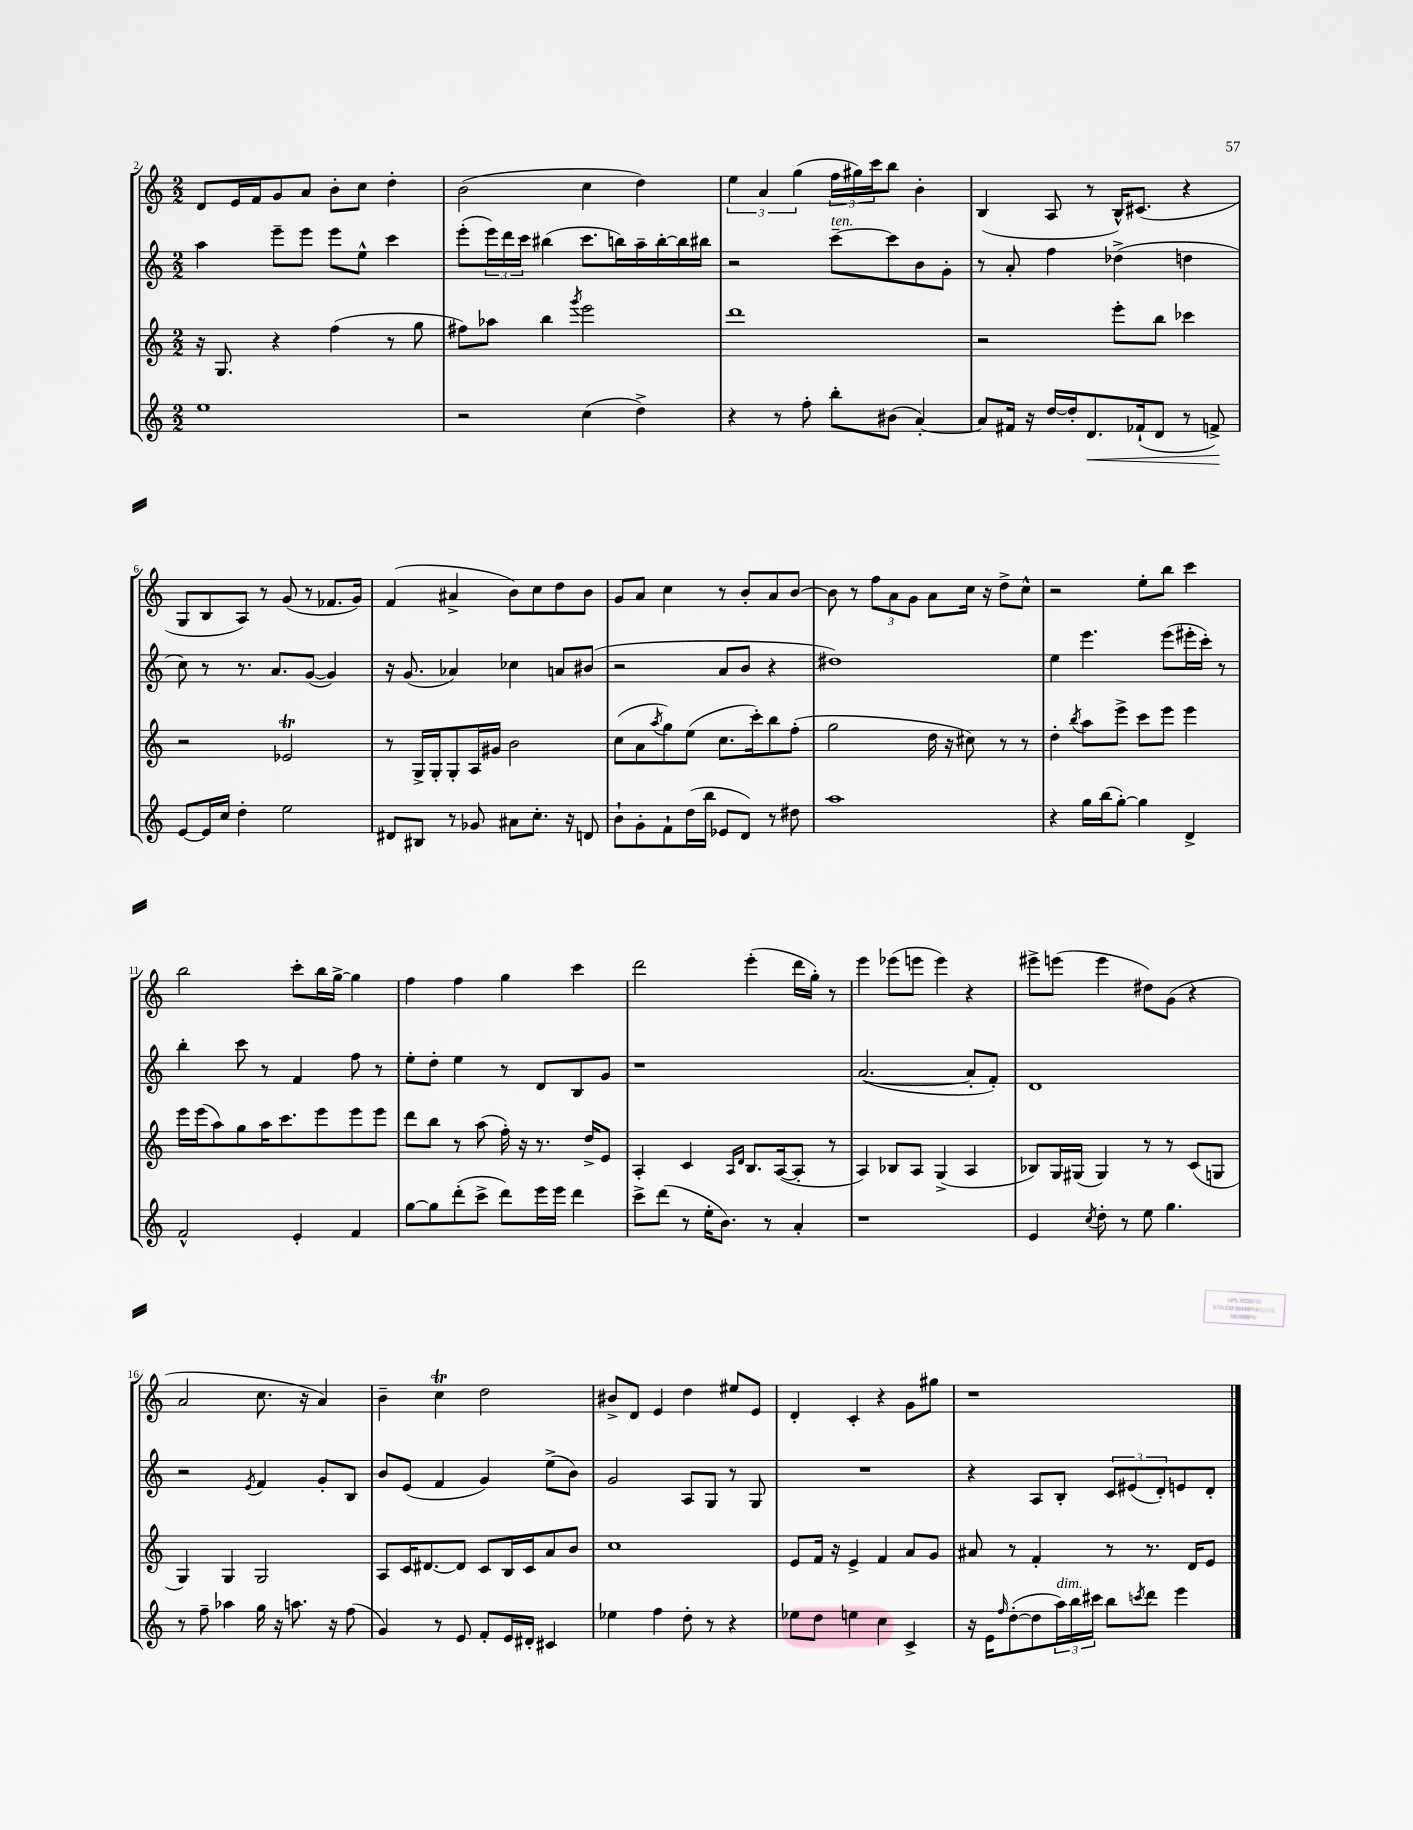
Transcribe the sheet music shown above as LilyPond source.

<<
\new StaffGroup <<
\new Staff = "s0" {
    \clef treble \key c \major \numericTimeSignature \time 2/2
    d'8 e'16 f'16 g'8 a'8 b'8-. c''8 d''4-. |
    b'2( c''4 d''4) |
    \tuplet 3/2 { e''4 a'4 g''4( } \tuplet 3/2 { f''16 gis''16) c'''16 } b''8 b'4-. |
    b4( a8 r8 b16-^) cis'8.( r4 |
    g8 b8 a8) r8 g'8( r8 fes'8. g'16) |
    f'4( ais'4-> b'8) c''8 d''8 b'8 |
    g'8 a'8 c''4 r8 b'8-. a'8 b'8~ |
    b'8 r8 \tuplet 3/2 { f''8 a'8 g'8 } a'8 c''16 r16 d''8-> c''8-^ |
    r2 e''8-. b''8 c'''4 |
    b''2 c'''8-. b''16 g''16~-> g''4 |
    f''4 f''4 g''4 c'''4 |
    d'''2 e'''4-.( d'''16 g''16-.) r8 |
    e'''4 ees'''8( e'''8 e'''4) r4 |
    eis'''8-> e'''8( e'''4 dis''8) g'8( r4 |
    a'2 c''8. r16 a'4) |
    b'4-- c''4\trill d''2 |
    bis'8-> d'8 e'4 d''4 eis''8 e'8 |
    d'4-. c'4-. r4 g'8 gis''8 |
    r1 \bar "|." |
}
\new Staff = "s1" {
    \clef treble \key c \major \numericTimeSignature \time 2/2
    a''4 e'''8-- e'''8 e'''8 e''8-^ c'''4 |
    e'''8-.( \tuplet 3/2 { e'''16) d'''16 c'''16 } bis''4( c'''8. b''16) a''16-- b''16~-. b''16 bis''16 |
    r2 c'''8~--^\markup { \italic "ten." } c'''8 b'8 g'8-. |
    r8 a'8-. f''4 des''4->( d''4 |
    c''8) r8 r8. a'8. g'8~( g'4) |
    r16 g'8.( aes'4) ces''4 a'8 bis'8( |
    r2 a'8 b'8 r4 |
    dis''1) |
    e''4 e'''4. e'''8( eis'''16-. c'''16-.) r8 |
    b''4-. c'''8 r8 f'4 f''8 r8 |
    e''8-. d''8-. e''4 r8 d'8 b8 g'8 |
    r1 |
    a'2.~( a'8-. f'8-.) |
    d'1 |
    r2 \acciaccatura { e'8 } f'4 g'8-. b8 |
    b'8 e'8( f'4 g'4) e''8->( b'8) |
    g'2 a8 g8 r8 g8 |
    R1 |
    r4 a8 b8-. \tuplet 3/2 { c'8 eis'8( d'8-.) } e'8 d'8-. \bar "|." |
}
\new Staff = "s2" {
    \clef treble \key c \major \numericTimeSignature \time 2/2
    r16 g8. r4 f''4( r8 g''8 |
    fis''8) aes''8 b''4 \acciaccatura { g'''8 } e'''2 |
    d'''1 |
    r2 e'''8-. b''8 ces'''4 |
    r2 ees'2\trill |
    r8 g16-> g16-. g8-. a16 gis'16 b'2 |
    c''8( a'8 \acciaccatura { a''8 } g''8) e''8( c''8. c'''16-.) b''8 f''8-.( |
    g''2 d''16 r16 cis''8) r8 r8 |
    d''4-. \acciaccatura { b''8 } a''8 e'''8-> c'''8 e'''8 e'''4 |
    e'''16 e'''16( a''8) g''8 a''16 c'''8. e'''8 e'''8 e'''8 |
    d'''8 b''8 r8 a''8( f''16-.) r16 r8. d''16-> e'8 |
    a4-. c'4 \grace { a16 d'16 } b8. a16~( a8-. r8 |
    a4) bes8 a8 g4->( a4 |
    bes8) g16 gis16( gis4) r8 r8 c'8( g8 |
    g4) g4 g2 |
    a8 c'16 dis'8.~ dis'8 c'8 b16 c'16 a'8 b'8 |
    c''1 |
    e'8 f'16 r16 e'4-> f'4 a'8 g'8 |
    ais'8 r8 f'4-. r8 r8. d'16 e'8 \bar "|." |
}
\new Staff = "s3" {
    \clef treble \key c \major \numericTimeSignature \time 2/2
    e''1 |
    r2 c''4( d''4->) |
    r4 r8 f''8-. b''8-. bis'8( a'4~-.) |
    a'8 fis'16 r16 d''16~ d''16-. d'8.\< fes'16-!( d'8 r8 f'8->\!) |
    e'8~ e'16 c''16 d''4-. e''2 |
    dis'8 bis8 r8 ges'8 ais'8 c''8.-. r16 d'8 |
    b'8-! g'8-. f'8-! d''16( b''16 ees'8 d'8) r8 dis''8 |
    a''1 |
    r4 g''16 b''16( g''8~-.) g''4 d'4-> |
    f'2-^ e'4-. f'4 |
    g''8~ g''8 d'''8-.( c'''8-> d'''8) e'''16 e'''16 d'''4 |
    c'''8-> d'''8( r8 e''16-. b'8.) r8 a'4-. |
    r1 |
    e'4 \acciaccatura { c''8 } d''8-. r8 e''8 g''4. |
    r8 f''8-- aes''4 g''16 r16 a''8. r16 f''8( |
    g'4) r8 e'8 f'8-. e'16 dis'16-. cis'4 |
    ees''4 f''4 d''8-. r8 r4 |
    ees''8 d''8 e''4 c''4 c'4-> |
    r16 e'16 \grace { f''16 } d''8~-.( d''8 \tuplet 3/2 { a''16^\markup { \italic "dim." }) b''16 cis'''16 } b''8 \acciaccatura { c'''8 } d'''8 e'''4 \bar "|." |
}
>>
>>
\layout { \context { \Score currentBarNumber = #2 } }
